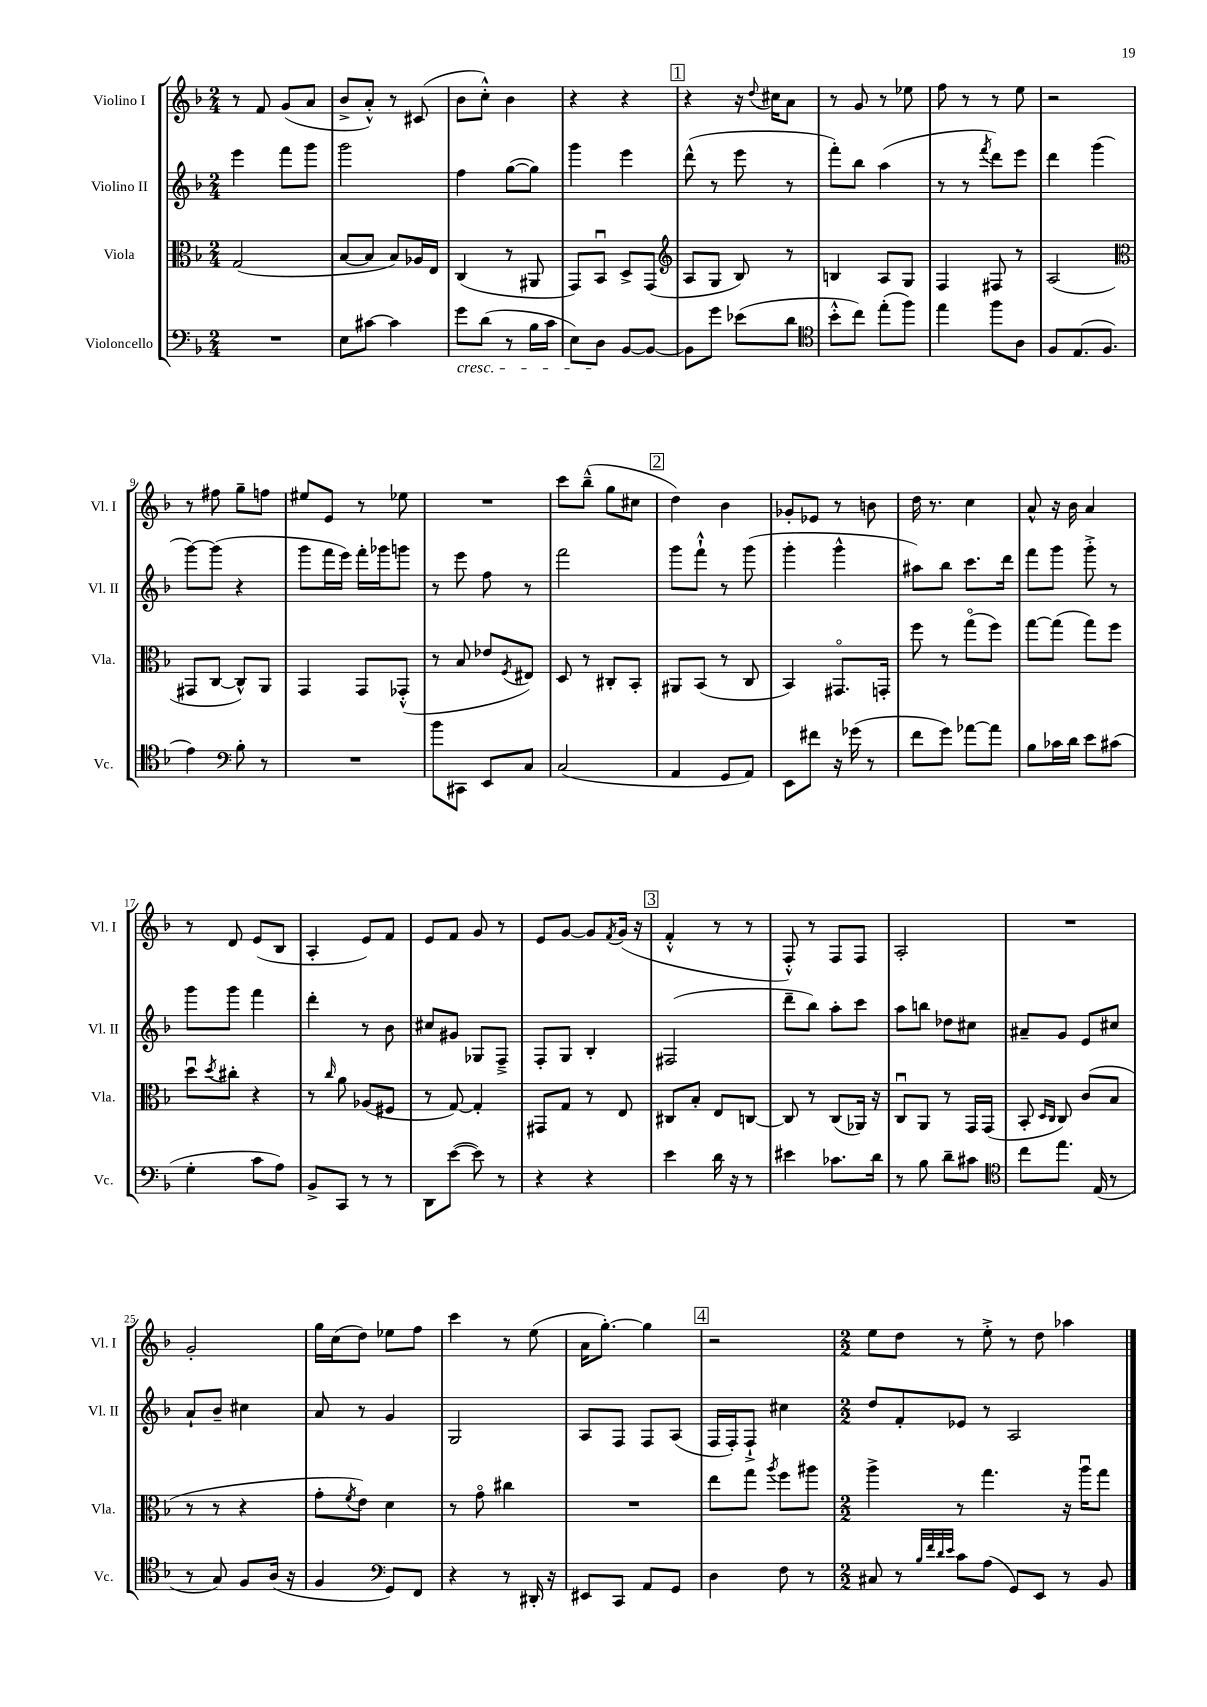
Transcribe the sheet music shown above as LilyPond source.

<<
\new StaffGroup <<
\new Staff = "s0" \with { instrumentName = "Violino I" shortInstrumentName = "Vl. I" } {
    \clef treble \key f \major \numericTimeSignature \time 2/4
    r8 f'8 g'8( a'8 |
    bes'8-> a'8-.-^) r8 cis'8( |
    bes'8 c''8-.-^) bes'4 |
    r4 r4 |
    \mark \markup { \box "1" } r4 r16 \appoggiatura { d''8 } cis''16 a'8 |
    r8 g'8 r8 ees''8 |
    f''8 r8 r8 e''8 |
    r2 |
    r8 fis''8 g''8-- f''8 |
    eis''8 e'8 r8 ees''8 |
    R2 |
    c'''8 bes''8---^( g''8 cis''8 |
    \mark \markup { \box "2" } d''4) bes'4 |
    ges'8-. ees'8 r8 b'8 |
    d''16 r8. c''4 |
    a'8-^ r16 bes'16 a'4 |
    r8 d'8 e'8( bes8 |
    a4-. e'8) f'8 |
    e'8 f'8 g'8 r8 |
    e'8 g'8~ g'8 \acciaccatura { f'8 } g'16( r16 |
    \mark \markup { \box "3" } f'4-.-^ r8 r8 |
    f8-.-^) r8 f8 f8 |
    a2-. |
    R2 |
    g'2-. |
    g''16 c''16( d''8) ees''8 f''8 |
    c'''4 r8 e''8( |
    a'16 g''8.~-.) g''4 |
    \mark \markup { \box "4" } r2 |
    \numericTimeSignature \time 2/2 e''8 d''8 r8 e''8-.-> r8 d''8 aes''4 \bar "|." |
}
\new Staff = "s1" \with { instrumentName = "Violino II" shortInstrumentName = "Vl. II" } {
    \clef treble \key f \major \numericTimeSignature \time 2/4
    e'''4 f'''8 g'''8 |
    g'''2 |
    f''4 g''8~( g''8) |
    g'''4 e'''4 |
    \mark \markup { \box "1" } d'''8-^( r8 e'''8 r8 |
    f'''8-.) bes''8 a''4( |
    r8 r8 \acciaccatura { f'''8 } d'''8) e'''8 |
    d'''4 g'''4( |
    g'''8~) g'''8( r4 |
    g'''8 f'''16 e'''16) f'''16-. ges'''16 g'''8 |
    r8 e'''8 f''8 r8 |
    f'''2 |
    \mark \markup { \box "2" } g'''8 f'''8-!-^ r8 g'''8( |
    g'''4-. g'''4-^ |
    ais''8) bes''8 c'''8. d'''16 |
    f'''8 g'''8 g'''8-.-> r8 |
    g'''8 g'''8 f'''4 |
    d'''4-. r8 bes'8 |
    cis''8 gis'8 ges8 f8---> |
    f8-. g8 bes4-. |
    \mark \markup { \box "3" } fis2( |
    d'''8-- bes''8) a''8-. c'''8 |
    a''8 b''8 des''8 cis''8 |
    ais'8-- g'8 e'8 cis''8 |
    a'8-! bes'8-- cis''4 |
    a'8 r8 g'4 |
    g2 |
    a8 f8 f8 a8( |
    \mark \markup { \box "4" } f16 f16-.) f8-!-> cis''4 |
    \numericTimeSignature \time 2/2 d''8 f'8-. ees'8 r8 a2 \bar "|." |
}
\new Staff = "s2" \with { instrumentName = "Viola" shortInstrumentName = "Vla." } {
    \clef alto \key f \major \numericTimeSignature \time 2/4
    g2( |
    bes8~ bes8 bes8) aes16 e16 |
    c4( r8 ais,8 |
    g,8) bes,8\downbow d8-> g,8( |
    \mark \markup { \box "1" } \clef treble a8 g8 bes8) r8 |
    b4 a8 g8 |
    f4 fis8 r8 |
    a2( |
    \clef alto gis,8 c8~ c8-^) a,8 |
    g,4 g,8 ges,8-.-^( |
    r8 bes8 ees'8 \acciaccatura { f8 } eis8) |
    d8 r8 cis8-. bes,8-. |
    \mark \markup { \box "2" } ais,8 bes,8( r8 c8 |
    bes,4) gis,8.\flageolet g,16-. |
    f''8 r8 g''8\flageolet( f''8) |
    g''8~ g''8( g''8) f''8 |
    d''8\downbow \acciaccatura { d''8 } cis''8-. r4 |
    r8 \grace { c''16 } a'8 aes8( fis8 |
    r8 g8~) g4-. |
    gis,8 g8 r8 e8 |
    \mark \markup { \box "3" } cis8 bes8-. e8 c8~ |
    c8 r8 c8( aes,16) r16 |
    c8\downbow a,8 r8 g,16 g,16( |
    bes,8-. \grace { d16 c16 } c8) c'8( bes8 |
    r8 r8 r4 |
    g'8-. \acciaccatura { f'8 } e'8) d'4 |
    r8 g'8\flageolet cis''4 |
    R2 |
    \mark \markup { \box "4" } e''8 g''8 \acciaccatura { a''8 } f''8 ais''8 |
    \numericTimeSignature \time 2/2 a''4-> r8 g''4. r16 a''16\downbow g''8 \bar "|." |
}
\new Staff = "s3" \with { instrumentName = "Violoncello" shortInstrumentName = "Vc." } {
    \clef bass \key f \major \numericTimeSignature \time 2/4
    R2 |
    e8 cis'8~ cis'4 |
    g'8\cresc d'8( r8 bes16 c'16 |
    e8) d8\! bes,8~ bes,8~ |
    \mark \markup { \box "1" } bes,8 g'8 ees'8( d'8 |
    \clef tenor bes'8-.-^ c''8) e''8-.( f''8) |
    e''4 f''8 a8 |
    f8 e8.( f8. |
    e'4) \clef bass bes8-. r8 |
    R2 |
    bes'8 cis,8 e,8 c8 |
    c2( |
    \mark \markup { \box "2" } a,4 g,8 a,8) |
    e,8 fis'8 r16 ges'16( r8 |
    f'8 g'8) aes'8~ aes'8 |
    bes8 ces'16 d'16 e'8 cis'8( |
    g4-. c'8 a8) |
    bes,8-> c,8 r8 r8 |
    d,8 e'8~( e'8) r8 |
    r4 r4 |
    \mark \markup { \box "3" } e'4 d'16 r16 r8 |
    eis'4 ces'8. d'16 |
    r8 bes8 d'8-- cis'8 |
    \clef tenor c''8 e''8. e16( r8 |
    r8 g8) f8 a16( r16 |
    f4 \clef bass g,8) f,8 |
    r4 r8 dis,16-. r16 |
    eis,8 c,8 a,8 g,8 |
    \mark \markup { \box "4" } d4 f8 r8 |
    \numericTimeSignature \time 2/2 cis8 r8 \grace { bes32 f'32 d'32 e'32 } c'8 a8( g,8) e,8 r8 bes,8 \bar "|." |
}
>>
>>
